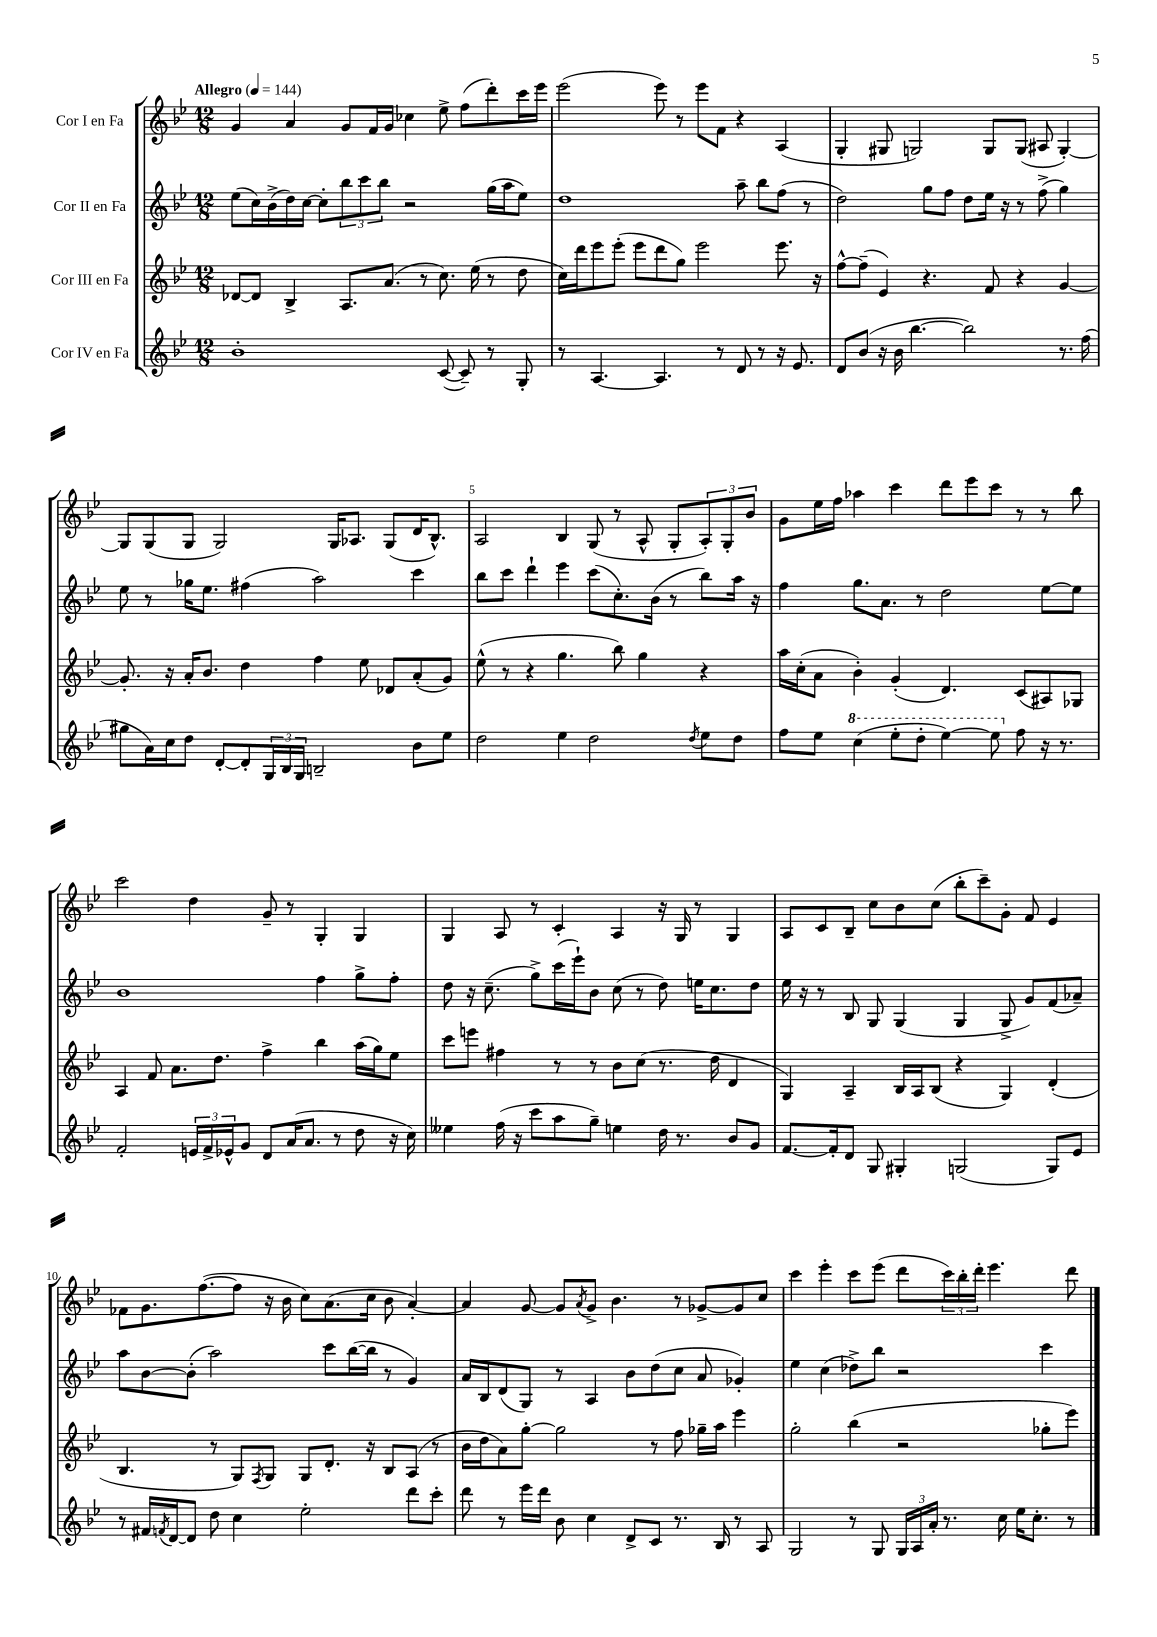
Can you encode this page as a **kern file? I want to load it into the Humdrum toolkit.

**kern	**kern	**kern	**kern
*part4	*part3	*part2	*part1
*staff4	*staff3	*staff2	*staff1
*I"Cor IV en Fa	*I"Cor III en Fa	*I"Cor II en Fa	*I"Cor I en Fa
*clefG2	*clefG2	*clefG2	*clefG2
*k[b-e-]	*k[b-e-]	*k[b-e-]	*k[b-e-]
*M12/8	*M12/8	*M12/8	*M12/8
*MM144	*MM144	*MM144	*MM144
=1	=1	=1	=1
!	!	!	!LO:TX:a:B:t=Allegro
1b-'	[8d-X/L	(8ee-\L	4g/
.	8d-/J]	16cc\L)	.
.	.	(16b-^\	.
.	4B-^/	16dd\)	4a/
.	.	[16cc\JJ	.
.	.	8cc'\L]	.
.	8.A/L	12bb-\	8g/L
.	.	12ccc\	.
.	.	.	16f/L
.	.	12bb-\J	.
.	(8.a/J	.	16g/JJ
.	.	2r	4cc-X\
.	8r	.	.
([8c/	8.cc\)	.	8ee-^\
8c~/])	.	.	(8ff\L
.	(16ee-\	.	.
8r	8r	(16gg\LL	8ddd'\)
.	.	16aa\J	.
8G'/	8dd\	8ee-\J)	16ccc\L
.	.	.	16eee-\JJ
=2	=2	=2	=2
8r	16cc\LL)	1dd	(2eee-\
.	16ddd\J	.	.
[4.A/	8eee-\	.	.
.	(8eee-'\J	.	.
.	8eee-\L	.	.
4.A/]	8ddd\	.	8eee-\)
.	8gg\J)	.	8r
.	2eee-\	.	8eee-\L
8r	.	.	8f\J
8d/	.	8aa~\	4r
8r	.	8bb-\L	.
16r	8.eee-\	(8ff\J	(4A/
8.e-/	.	.	.
.	.	8r	.
.	16r	.	.
=3	=3	=3	=3
8d/L	[8ff^^\L	2dd\)	4G'/
(8b-/J	(8ff~\J]	.	.
16r	4e-/)	.	8G#X/
16b-\	.	.	.
[4.bb-\	.	.	2Gn/)
.	4.r	8gg\L	.
.	.	8ff\J	.
2bb-\])	.	8dd\L	.
.	8f/	16ee-\Jk	8G/L
.	.	16r	.
.	4r	8r	(8G/J
.	.	(8ff^\	8A#X/
8.r	[4g/	4gg\)	[4G'/)
(16ff\	.	.	.
!!LO:LB:g=z
=4	=4	=4	=4
8gg#X\L	8.g'/]	8ee-\	8G/L]
16a\L)	.	8r	(8G/
16cc\J	16r	.	.
8dd\J	16a'/KL	16gg-X\KL	8G/J
.	8.b-/J	8.ee-\J	.
[8d'/L	.	.	2G/)
8d'/]	4dd\	(4ff#X\	.
24G/L	.	.	.
24B-/	.	.	.
24G/JJ	.	.	.
2Bn~/	4ff\	2aa\)	.
.	.	.	16G/KL
.	.	.	8.A-X/J
.	8ee-\	.	.
.	8d-X/L	.	(8G/L
8b-\L	(8a'/	4ccc\	16d/K
.	.	.	8.B-^^/J)
8ee-\J	8g/J)	.	.
=5	=5	=5	=5
2dd\	(8ee-^^\	8bb-\L	2A/
.	8r	8ccc\J	.
.	4r	4ddd`\	.
4ee-\	4.gg\	4eee-\	4B-/
2dd\	.	(8ccc\L	(8G/
.	8bb-\)	8.cc'\)	8r
.	4gg\	.	8A^^/
.	.	(16b-\Jk	.
.	.	8r	8G'/L
8qdd/	.	.	.
8ee-\L	4r	8bb-\L)	12A'/)
.	.	.	12G'/
8dd\J	.	16aa\Jk	.
.	.	.	12b-/J
.	.	16r	.
=6	=6	=6	=6
8ff\L	16aa\LL	4ff\	8g\L
.	(16cc'\J	.	.
8ee-\J	8a\J	.	16ee-\L
.	.	.	16ff\JJ
*8va	*	*	*
(4ccc\	4b-'\)	8.gg\L	4aa-X\
.	.	8.a\J	.
8eee-'\L	(4g'/	.	4ccc\
8ddd'\J	.	8r	.
[4eee-\)	4.d/)	2dd\	8ddd\L
.	.	.	8eee-\
8eee-\]	.	.	8ccc\J
*X8va	*	*	*
8ff\	(8c/L	.	8r
16r	8A#X/)	[8ee-\L	8r
8.r	.	.	.
.	8G-X/J	8ee-\J]	8bb-\
!!LO:LB:g=z
=7	=7	=7	=7
2f'/	4A/	1b-	2ccc\
.	8f/	.	.
.	8.a\L	.	.
24en/LL	.	.	4dd\
24f^/	.	.	.
.	8.dd\J	.	.
24e-X^^/J	.	.	.
8g/J	.	.	.
8d/L	4ff^\	.	8g~/
(16a/K	.	.	8r
8.a/J	.	.	.
.	4bb-\	4ff\	4G'/
8r	.	.	.
8dd\	(16aa\LL	8gg^\L	4G/
.	16gg\J)	.	.
16r	8ee-\J	8ff'\J	.
16cc\)	.	.	.
=8	=8	=8	=8
4ee--X\	8ccc\L	8dd\	4G/
.	8eeen\J	16r	.
.	.	(8.cc~\	.
(16ff\	4ff#X\	.	8A/
16r	.	.	.
8ccc\L	.	8gg^\L)	8r
8aa\	8r	(16ccc\L	4c'/
.	.	16eee-`\J)	.
8gg~\J)	8r	8b-\J	.
4een\	8b-\L	(8cc\	4A/
.	(8cc\J	8r	.
16dd\	8.r	8dd\)	16r
8.r	.	.	16G/
.	.	16een\KL	8r
.	16dd\	8.cc\	.
8b-/L	4d/	.	4G/
8g/J	.	8dd\J	.
=9	=9	=9	=9
[8.f/L	4G/)	16ee-\	8A/L
.	.	16r	.
.	.	8r	8c/
16f'/k]	.	.	.
8d/J	4A~/	8B-/	8B-~/J
8G/	.	8G/	8cc\L
4G#X'/	16B-/LL	(4G/	8b-\
.	16A/J	.	.
.	(8B-/J	.	(8cc\J
(2Gn/	4r	4G/	8bb-'\L
.	.	.	8ccc~\)
.	4G/)	8G^/	8g'\J
.	.	8g/L)	8f/
8G/L)	(4d'/	(8f/	4e-/
8e-/J	.	8a-X~/J)	.
!!LO:LB:g=z
=10	=10	=10	=10
8r	4.B-/	8aa\L	8f-X\L
16f#X/LL	.	[8b-\	8.g\
8qfn/	.	.	.
[16d/J	.	.	.
8d/J]	.	(8b-'\J]	.
.	.	.	([8.ff\
8dd\	8r	2aa\)	.
4cc\	8G/L)	.	8ff\J]
.	8qF/	.	.
.	8G/J	.	16r
.	.	.	16b-\
2ee-'\	8G/L	.	8cc\L)
.	8.d'/J	8ccc\L	(8.a\
.	.	([16bb-\L	.
.	16r	16bb-\JJ]	16cc\Jk
.	8B-/L	8r	8b-\
8ddd\L	(8A/J	4g/)	[4a'/)
8ccc'\J	8r	.	.
=11	=11	=11	=11
8ddd\	16b-\LL	16a/LL	4a/]
.	16dd\J	16B-/J	.
8r	8a\)	(8d/	.
16eee-\LL	[8gg'\J	8G/J)	[8g/
16ddd\JJ	.	.	.
8b-\	2gg\]	8r	8g/L]
.	.	.	8qa/
4cc\	.	4A/	8g^/J
.	.	.	4.b-\
8d^/L	.	8b-\L	.
8c/J	8r	(8dd\	.
8.r	8ff\	8cc\J	8r
.	16gg-X~\LL	8a/	[8g-X^/L
16B-/	16aa\JJ	.	.
8r	4eee-\	4g-X'/)	8g-/]
8A/	.	.	8cc/J
=12	=12	=12	=12
2G/	2gg'\	4ee-\	4ccc\
.	.	(4cc\	4eee-'\
8r	(4bb-\	8dd-X^\L)	8ccc\L
8G/	.	8bb-\J	(8eee-\J
24G/LL	2r	2r	8ddd\L
24A/	.	.	.
24a'/JJ	.	.	.
8.r	.	.	24ccc\L)
.	.	.	24bb-'\
.	.	.	24ddd'\JJ
.	.	.	4.eee-\
16cc\	.	.	.
16ee-\KL	.	.	.
8.cc'\J	.	.	.
.	8gg-X'\L	4ccc\	.
8r	8eee-\J)	.	8ddd\
==	==	==	==
*-	*-	*-	*-
